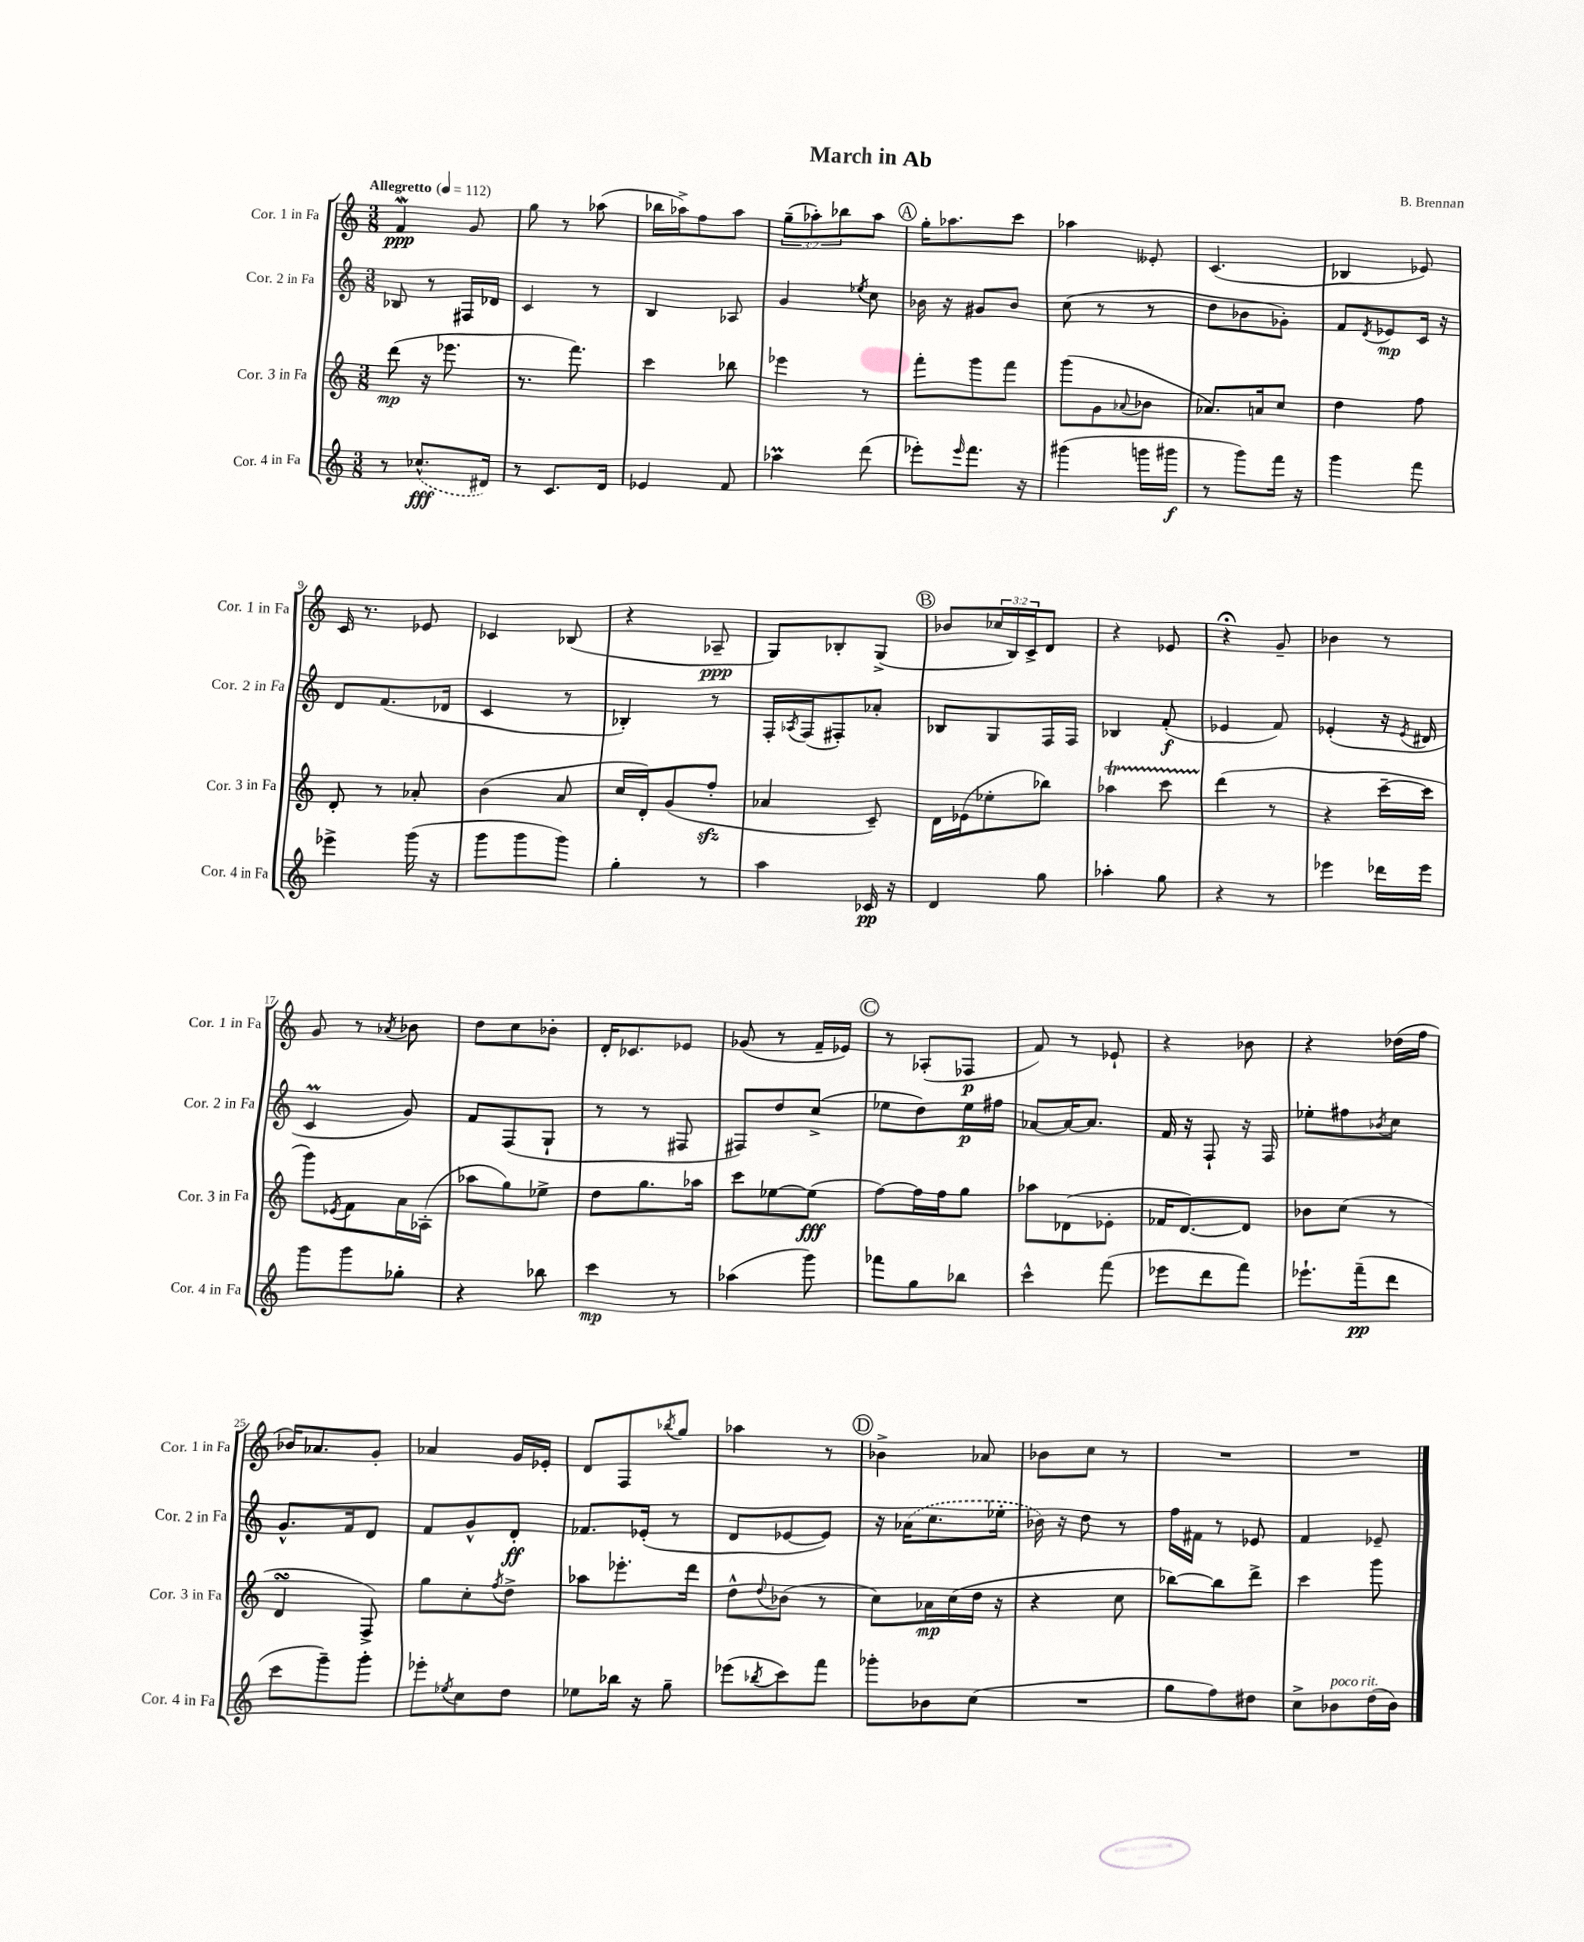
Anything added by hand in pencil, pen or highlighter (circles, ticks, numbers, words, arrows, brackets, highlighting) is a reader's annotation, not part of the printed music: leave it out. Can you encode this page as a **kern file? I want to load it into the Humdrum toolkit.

**kern	**kern	**kern	**kern
*staff4	*staff3	*staff2	*staff1
*clefG2	*clefG2	*clefG2	*clefG2
*k[]	*k[]	*k[]	*k[]
*M3/8	*M3/8	*M3/8	*M3/8
*MM112	*MM112	*MM112	*MM112
8r	(8ddd\	8B-/	4f/
(8.cc-^^/L	16r	8r	.
.	8.eee-\	.	.
.	.	16F#/LL	8g/
16d#/Jk)	.	16d-/JJ	.
=	=	=	=
8r	8.r	4c/	8gg\
8.c/L	.	.	8r
.	8.fff\)	.	.
.	.	8r	(8aa-\
16d/Jk	.	.	.
=	=	=	=
4e-/	4ccc\	4B/	16bb-\LL
.	.	.	16aa-^\J)
.	.	.	8ff\
8f/	8bb-\	8A-/	8aa-\J
=	=	=	=
4aa-\	4eee-\	4g/	(12gg~\L
.	.	.	12aa-'\)
.	.	.	12bb-\
.	.	8qee-/	.
(8ddd\	8r	8cc\	8aa-\J
=	=	=	=
8eee-'\L)	8fff'\L	16b-\	16gg'\LK
.	.	16r	8.aa-\
16qqeee-/	.	.	.
8.fff\J	8ggg\	8g#/L	.
.	8fff\J	8b-/J	8ccc\J
16r	.	.	.
=	=	=	=
(4ggg#\	(8ggg\L	(8cc\	4aa-\
.	8g\	8r	.
.	8qqa-/	.	.
16ggg\LL	8b-\J	8r	8e--'/
16ggg#\JJ	.	.	.
=	=	=	=
8r	8.a-/L)	8dd\L	(4.c/
8ggg\L)	.	8b-\	.
.	16a/k	.	.
16fff\Jk	8cc/J	8g-'\J)	.
16r	.	.	.
=	=	=	=
4ggg\	4dd\	8f/L	4B-/
.	.	8qd/	.
.	.	8e-/	.
8fff\	8ff\	16c/Jk	8e-/)
.	.	16r	.
=	=	=	=
4eee-^\	8d'/	8d/L	16c/
.	.	.	8.r
.	8r	(8.f/	.
(16ggg\	8a-'/	.	8e-/
16r	.	16d-/Jk	.
=	=	=	=
8ggg\L	(4b\	4c/	4c-/
8ggg\	.	.	.
8ggg\J)	8a/	8r	(8B-/
=	=	=	=
4gg'\	16cc/LL	4B-'/)	4r
.	16d'/J)	.	.
.	(8g/	.	.
8r	8ff'/J	8r	8A-~/
=	=	=	=
4aa\	4a-/	16F'/LL	8G/L)
.	.	8qA-/	.
.	.	(16F/J	.
.	.	8F#'/)	8B-'/
16c-/	8c~/)	8a-'/J	(8G^/J
16r	.	.	.
=	=	=	=
4d/	16d\LL	8B-/L	8b-/L
.	(16e-\J	.	.
.	8ee-'\	8G/	24cc-/L
.	.	.	24B/)
.	.	.	24c^/J
8gg\	8bb-\J)	16F/L	8d/J
.	.	16F/JJ	.
=	=	=	=
4aa-'\	4aa-\	4B-/	4r
8gg\	8ccc\	(8f'/	8e-/
=	=	=	=
4r	(4ddd\	4e-/	4r;
8r	8r	8f/)	8g~/
=	=	=	=
4eee-\	4r	(4e-'/	4b-\
16ddd-\LL	[16ccc~\LL	16r	8r
.	.	8qe-/	.
16eee-\JJ	16ccc\]JJ	16d#/	.
=	=	=	=
8ggg\L	8ggg\L)	4c/	8g/
.	8qe-/	.	.
8ggg\	8f\	.	8r
.	.	.	8qa-/
8gg-'\J	16a\L	8g/)	8b-\
.	(16A-'\JJ	.	.
=	=	=	=
4r	8aa-\L	8f/L	8dd\L
.	8gg\)	(8F/	8cc\
8bb-\	8ee-^\J	8G`/J	8b-'\J
=	=	=	=
4ccc\	8dd\L	8r	16d'/LK
.	.	.	8.c-/
.	8.gg\	8r	.
8r	.	8F#/	8e-/J
.	16aa-\Jk	.	.
=	=	=	=
(4aa-\	8ccc\L	8F#/L)	(8g-/
.	[8ee-\	8dd/	8r
8ggg\)	(8ee-\]J	(8cc^/J	16f~/LL
.	.	.	16e-/JJ)
=	=	=	=
8fff-\L	[8ff\L)	8ee-\L	8r
8gg\	16ff\]L	8dd\)	(8A-'/L
.	16ff\J	.	.
8bb-\J	8gg\J	16ee-\L	8F-/J
.	.	16ff#\JJ	.
=	=	=	=
4ccc^^\	8aa-\L	[8a-/L	8f/)
.	(8d-\	16a-/_K	8r
.	.	8.a-/]J	.
(8fff\	8e-'\J	.	8e-`/
=	=	=	=
8eee-\L	16f-/LK	16f/	4r
.	[8.d/)	16r	.
8ddd\	.	8F`/	.
8fff\J)	8d/]J	16r	8b-\
.	.	16F/	.
=	=	=	=
8.eee-`\L	8b-\L	8ee-'\L	4r
.	(8cc\J	8ff#\	.
(16fff~\k	.	.	.
.	.	8qb-/	.
8ddd\J	8r	8cc\J	(16dd-\LL
.	.	.	16ff\JJ
=	=	=	=
8ccc\L	4d/	8.g^^/L	16b-/LK)
.	.	.	8.a-/
8ggg~\)	.	.	.
.	.	16f/k	.
8ggg'\J	8F^/)	8d/J	8g'/J
=	=	=	=
8eee-'\L	8gg\L	8f/L	4a-/
8qee-/	.	.	.
8cc\	8cc'\	8g^^/	.
.	8qff/	.	.
8dd\J	8dd^\J	8d'/J	16g/LL
.	.	.	16e-'/JJ
=	=	=	=
8ee-\L	8aa-\L	8.f-/L	8d/L
16bb-\Jk	8.eee-'\	.	8F/
16r	.	(16e-'/Jk	.
.	.	.	8qbb-/
8gg~\	.	8r	8gg/J
.	16ddd\Jk	.	.
=	=	=	=
(8eee-\L	8dd^^\L	8d/L	4aa-\
8qbb-/	8qqdd/	.	.
8ccc\)	(8b-\J	[8e-/	.
8fff\J	8r	8e-/]J)	8r
=	=	=	=
8ggg-'\L	8cc\L)	16r	4b-^\
.	.	(16a-\LK	.
8b-\	16a-\L	8.cc\	.
.	(16cc\	.	.
(8cc\J	16dd\JJ	.	8a-/
.	16r	16ee-'\Jk	.
=	=	=	=
4.r	4r	16b-\)	8b-\L
.	.	16r	.
.	.	8dd\	8cc\J
.	8cc\	8r	8r
=	=	=	=
8gg\L	[8bb-\L)	16ff\LL	4.r
.	.	16f#\JJ	.
8ff\)	8bb-\]	8r	.
8dd#\J	8ddd^\J	8e-/	.
=	=	=	=
8cc^\L	4ccc\	4f/	4.r
8b-\	.	.	.
(16dd\L	8ggg\	8e-~/	.
16b-\JJ)	.	.	.
==	==	==	==
*-	*-	*-	*-
